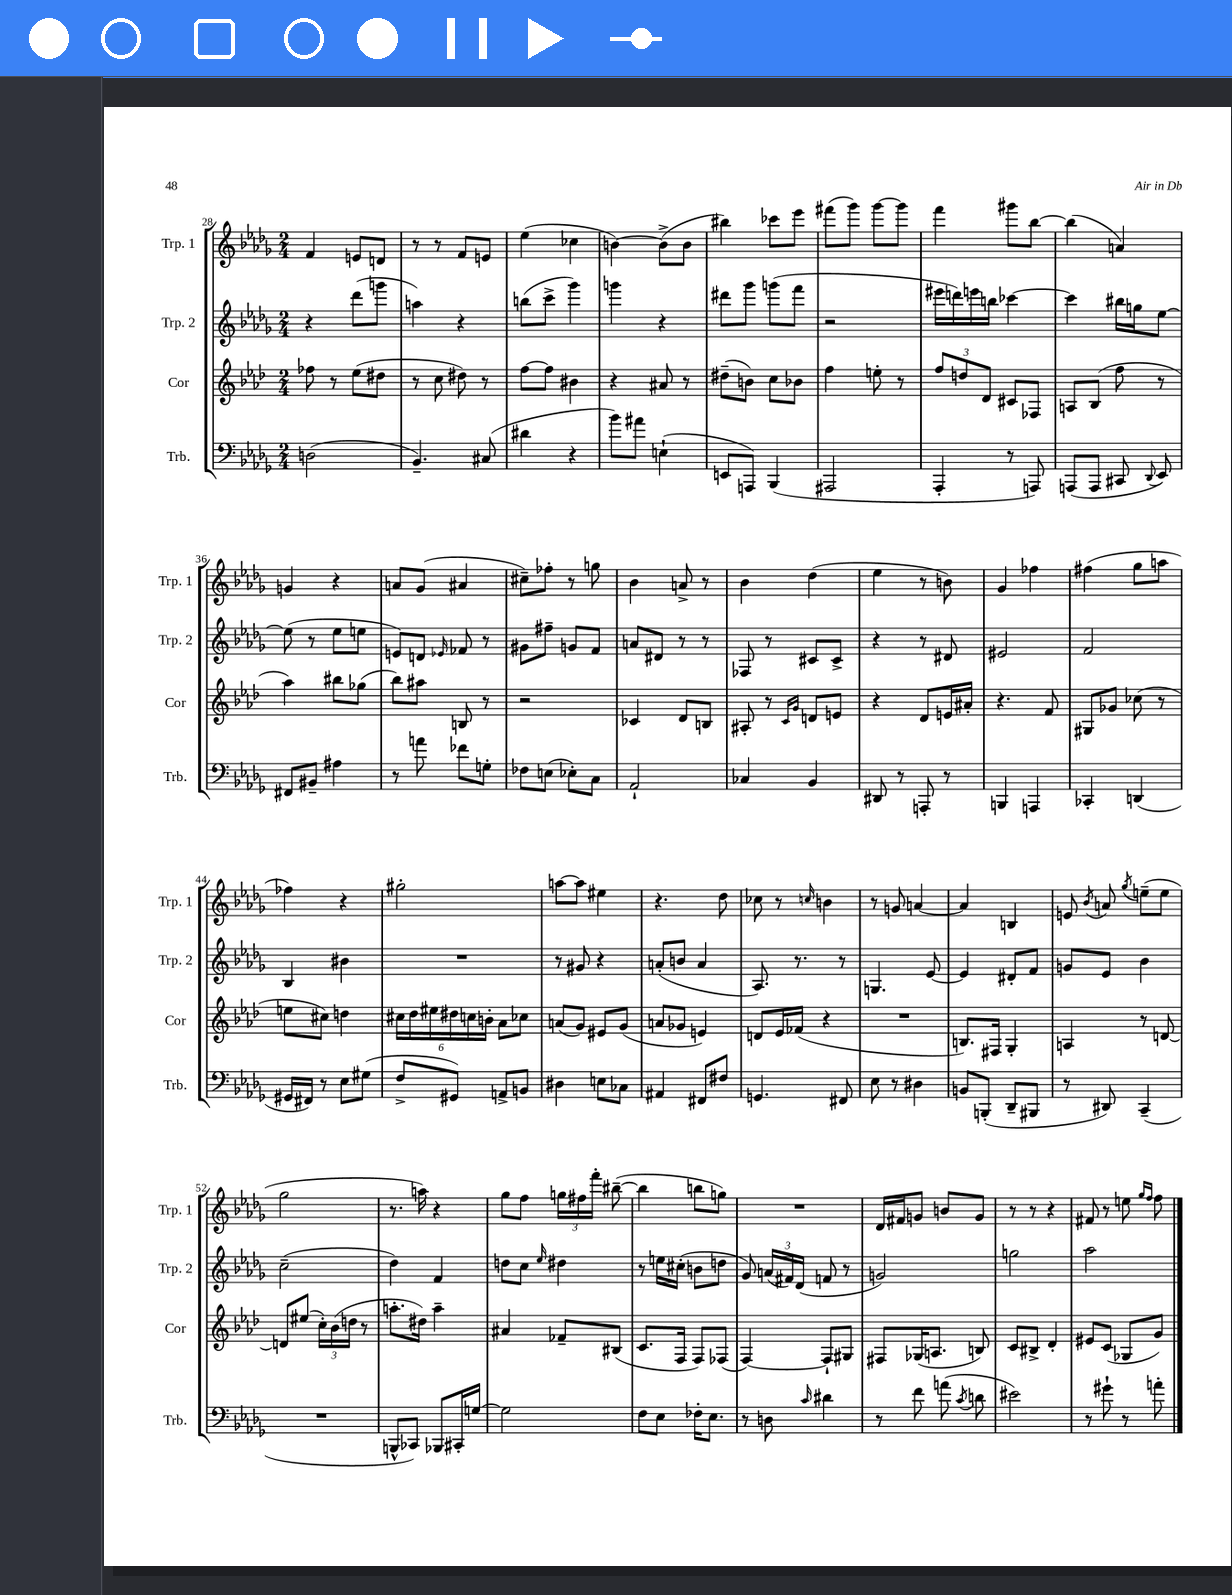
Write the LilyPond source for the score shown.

<<
\new StaffGroup <<
\new Staff = "s0" \with { instrumentName = "Trp. 1" shortInstrumentName = "Trp. 1" } {
    \clef treble \key des \major \numericTimeSignature \time 2/4
    \autoBeamOff f'4 e'8[ d'8] |
    r8 r8 f'8[ e'8] |
    ees''4( ces''4 |
    b'4~) b'8[->( b'8] |
    bis''4) ces'''8[ ees'''8] |
    fis'''8[( ges'''8]) ges'''8[~ ges'''8] |
    f'''4 gis'''8[ bes''8]~ |
    bes''4( a'4) |
    g'4 r4 |
    a'8[ ges'8]( ais'4 |
    cis''8[--) fes''8]-. r8 g''8 |
    bes'4 a'8-> r8 |
    bes'4 des''4( |
    ees''4 r8 b'8) |
    ges'4 fes''4 |
    fis''4( ges''8[ a''8] |
    fes''4) r4 |
    gis''2-. |
    a''8[~ a''8] eis''4 |
    r4. des''8 |
    ces''8 r8 \grace { c''16 } b'4 |
    r8 g'8 a'4~ |
    a'4 b4 |
    e'8 \acciaccatura { bes'8 } a'8 \acciaccatura { ges''8 } e''8[--( e''8] |
    ges''2 |
    r8. a''16) r4 |
    ges''8[ f''8] \tuplet 3/2 { g''16[ fis''16 f'''16]-. } bis''8~--( |
    bis''4 b''8[ g''8]) |
    R2 |
    des'16[ fis'16 g'8] b'8[ g'8] |
    r8 r8 r4 |
    fis'8 r8 e''8 \grace { ges''16[ f''16] } f''8 \bar "|." |
}
\new Staff = "s1" \with { instrumentName = "Trp. 2" shortInstrumentName = "Trp. 2" } {
    \clef treble \key des \major \numericTimeSignature \time 2/4
    \autoBeamOff r4 des'''8[( g'''8] |
    a''4) r4 |
    b''8[( c'''8]-> ges'''4) |
    g'''4 r4 |
    dis'''8[ ges'''8] g'''8[( f'''8] |
    r2 |
    eis'''16[ d'''16) e'''16 b''16] ces'''4~ |
    ces'''4 bis''16[ g''16 ees''8]~ |
    ees''8( r8 ees''8[ e''8] |
    e'8[) d'8] \grace { ees'16 } fes'8 r8 |
    gis'8[ fis''8]-- g'8[ f'8] |
    a'8[ dis'8] r8 r8 |
    fes8 r8 cis'8[ cis'8]-> |
    r4 r8 dis'8 |
    eis'2 |
    f'2 |
    bes4 bis'4 |
    R2 |
    r8 gis'8 r4 |
    a'8[-.( b'8] a'4 |
    aes8.) r8. r8 |
    g4. ees'8~ |
    ees'4 dis'8[-. f'8] |
    g'8[ ees'8] bes'4 |
    c''2--( |
    des''4) f'4 |
    d''8[ c''8] \grace { ees''16 } dis''4 |
    r8 e''16[ cis''16]-.( b'8[ d''8] |
    ges'8) \tuplet 3/2 { a'16[( fis'16) des'16]( } f'8 r8 |
    g'2) |
    g''2 |
    aes''2 \bar "|." |
}
\new Staff = "s2" \with { instrumentName = "Cor" shortInstrumentName = "Cor" } {
    \clef treble \key aes \major \numericTimeSignature \time 2/4
    \autoBeamOff fes''8 r8 ees''8[( dis''8] |
    r8 c''8 dis''8) r8 |
    f''8[~ f''8] bis'4 |
    r4 ais'8 r8 |
    dis''8[--( b'8]) c''8[ bes'8] |
    f''4 e''8-. r8 |
    \tuplet 3/2 { f''8[ d''8 des'8] } cis'8[ fes8] |
    a8[ bes8]( f''8 r8 |
    aes''4) bis''8[ ges''8]( |
    bes''8[) ais''8] b8 r8 |
    r2 |
    ces'4 des'8[ b8] |
    ais8-. r8 \grace { c'16[ g'16] } d'8[ e'8] |
    r4 des'8[ e'16 ais'16]-. |
    r4. f'8 |
    gis8[ ges'8] ces''8( r8 |
    e''8[ cis''8]) d''4 |
    \tuplet 6/4 { cis''16[ des''16 eis''16 dis''16 c''16 b'16]-. } aes'8[ ces''8] |
    a'8[( g'8]) eis'8[ g'8]( |
    a'8[ ges'8] e'4) |
    d'8[ ees'16 fes'16]( r4 |
    R2 |
    b8.[) fis16] g4-. |
    a4 r8 d'8~ |
    d'8[ eis''8]( \tuplet 3/2 { c''16[-.) bes'16( d''16] } r8 |
    a''8.[-. dis''16]) a''4-- |
    ais'4 fes'8[-- bis8]( |
    c'8.[ f16] f8[) fes8]( |
    f4~) f8[-! gis8] |
    fis8[ ges16( a8.] b8) |
    c'8[ bis8]-> des'4-. |
    eis'8[ c'8]( ges8[ g'8]) \bar "|." |
}
\new Staff = "s3" \with { instrumentName = "Trb." shortInstrumentName = "Trb." } {
    \clef bass \key des \major \numericTimeSignature \time 2/4
    \autoBeamOff d2( |
    bes,4.--) cis8( |
    dis'4 r4 |
    bes'8[) ais'8] e4-!( |
    e,8[ a,,8]) bes,,4( |
    ais,,2 |
    aes,,4-. r8 a,,8) |
    a,,8[( a,,8] cis,8 \appoggiatura { des,8 } ees,8) |
    fis,8[ bis,8]-- ais4 |
    r8 a'8 fes'8[ g8]-. |
    fes8[ e8]( ees8[-.) c8] |
    aes,2-! |
    ces4 bes,4 |
    dis,8 r8 a,,8-. r8 |
    b,,4 a,,4 |
    ces,4-. d,4( |
    gis,16[ fis,16]) r8 ees8[ gis8]( |
    f8[-> gis,8]) a,8[-> b,8] |
    dis4 e8[ ces8] |
    ais,4 fis,8[ fis8] |
    g,4. fis,8 |
    ees8 r8 dis4 |
    b,8[ b,,8]-.( des,8[-- bis,,8] |
    r8 dis,8) c,4--( |
    R2 |
    b,,8[-^ ces,8]) bes,,8[ cis,16-. g16]~ |
    g2 |
    f8[ ees8] fes16[-. ees8.] |
    r8 d8 \grace { c'16 } dis'4 |
    r8 f'8 a'8( \acciaccatura { c'8 } d'8 |
    eis'2) |
    r8 gis'8-! r8 a'8-. \bar "|." |
}
>>
>>
\layout { \context { \Score currentBarNumber = #28 } }
